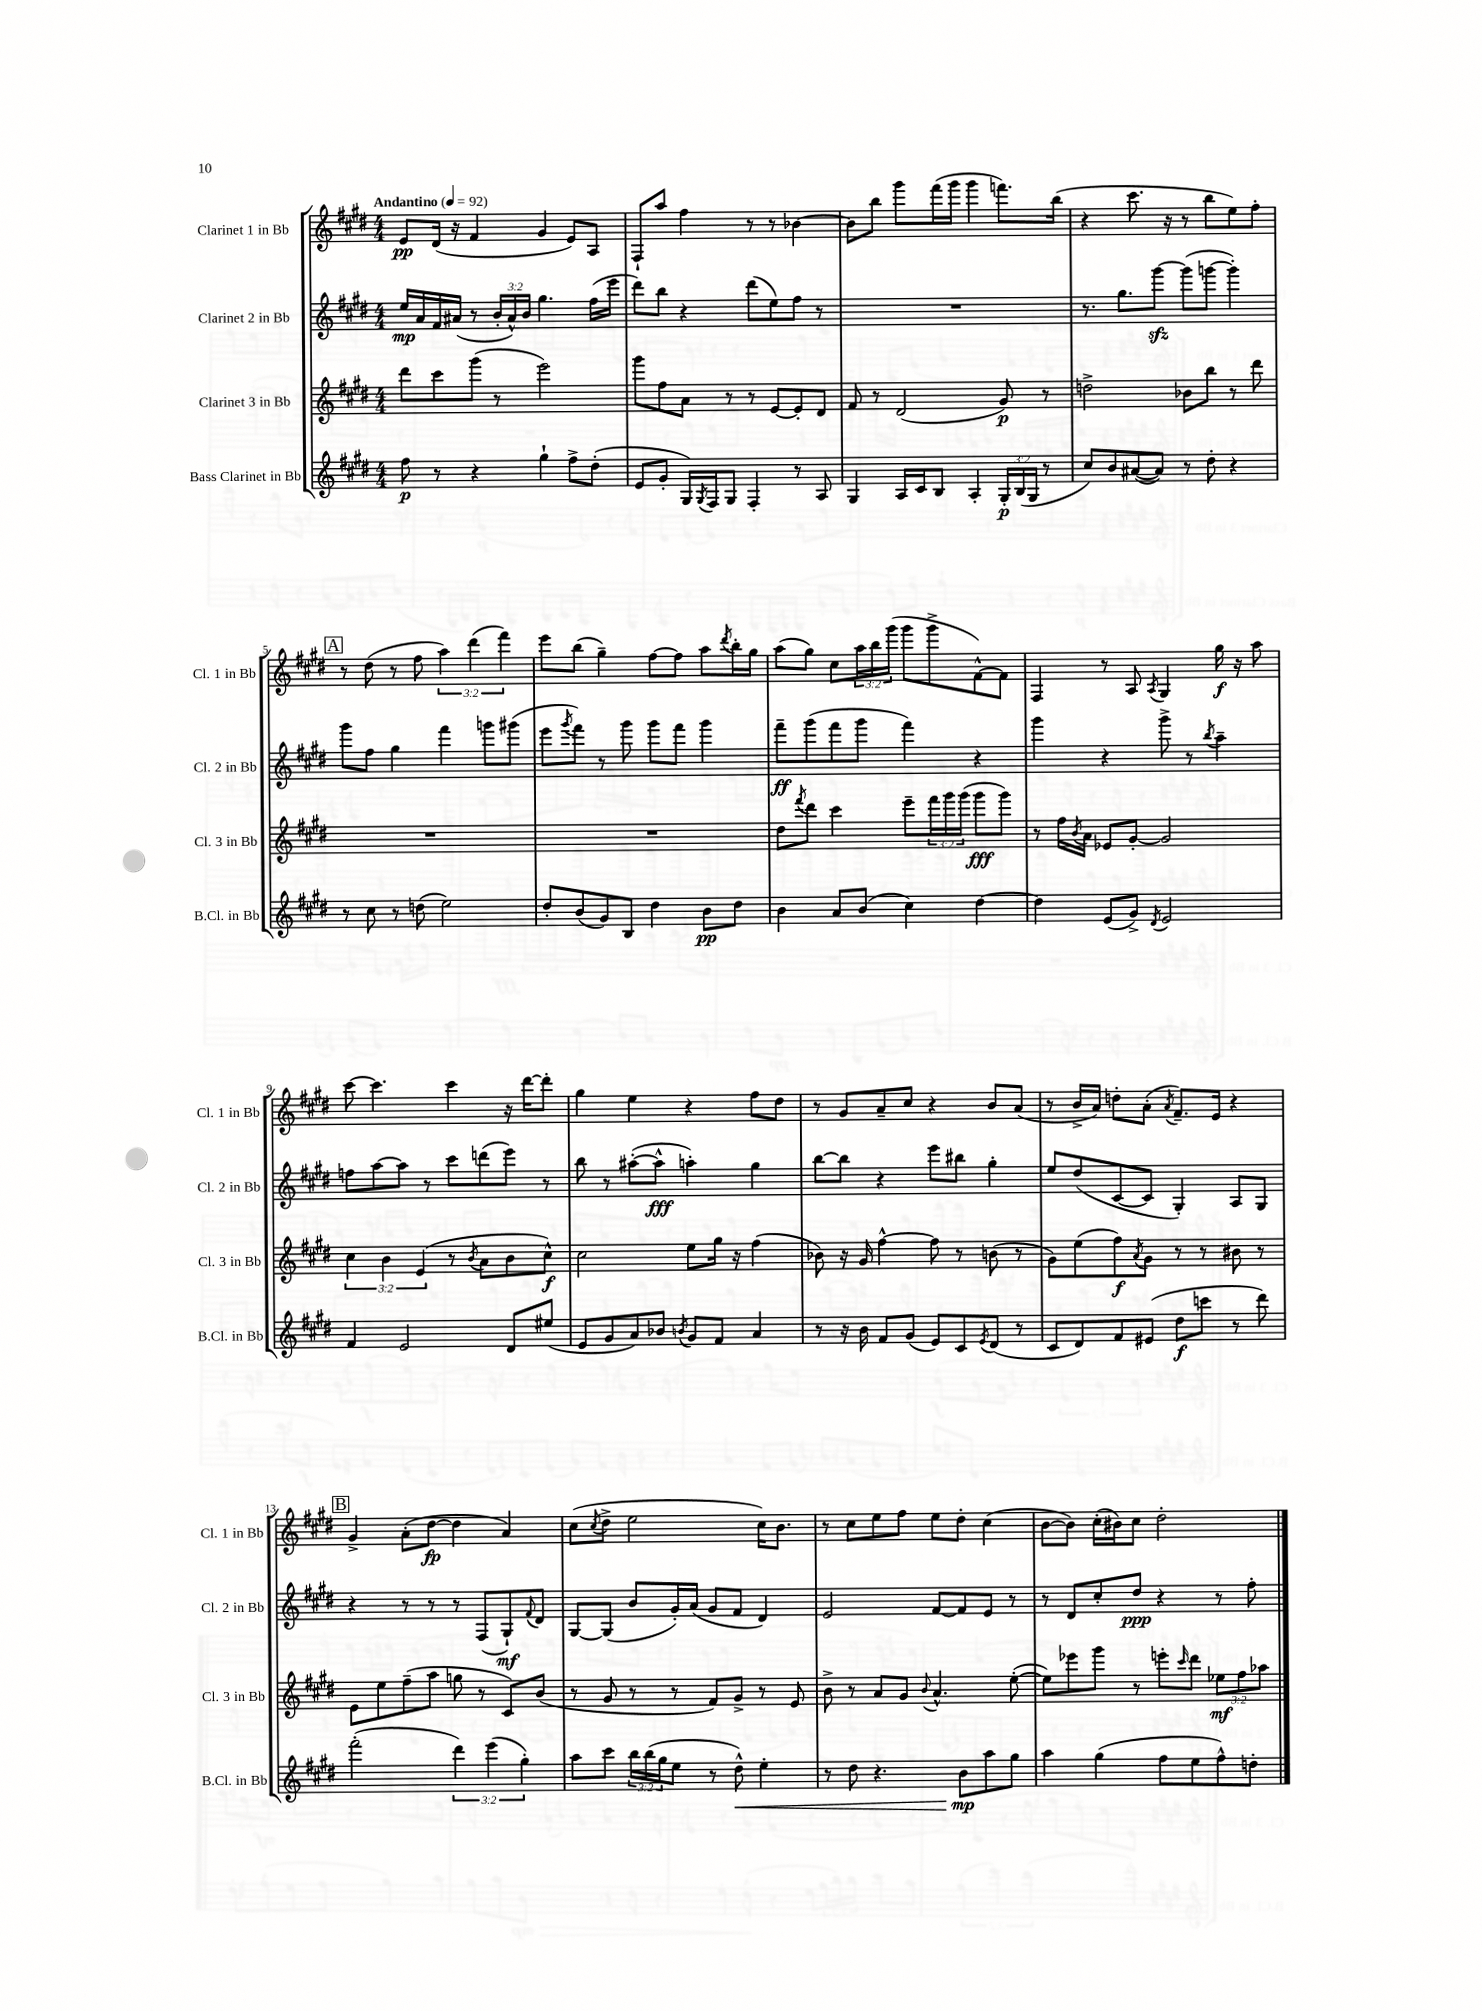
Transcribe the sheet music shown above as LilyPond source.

<<
\new StaffGroup <<
\new Staff = "s0" \with { instrumentName = "Clarinet 1 in Bb" shortInstrumentName = "Cl. 1 in Bb" } {
    \clef treble \key e \major \numericTimeSignature \time 4/4 \override Staff.TupletNumber.text = #tuplet-number::calc-fraction-text \tempo "Andantino" 4 = 92
    e'8\pp dis'16( r16 fis'4 gis'4 e'8) a8 |
    fis8-! a''8 fis''4 r8 r8 bes'4~ |
    bes'8 b''8 gis'''8 fis'''16( gis'''16 gis'''4 f'''8.) b''16( |
    r4 cis'''8. r16 r8 b''8 e''8) fis''8-. |
    \mark \markup { \box "A" } r8 dis''8( r8 fis''8 \tuplet 3/2 { a''4) dis'''4( fis'''4) } |
    e'''8 b''8( gis''4--) fis''8~ fis''8 a''8 \acciaccatura { dis'''8 } b''16-. gis''16 |
    a''8( gis''8) cis''8 \tuplet 3/2 { a''16 b''16 gis'''16( } gis'''8 gis'''8-> fis'8~-^) fis'8 |
    fis4 r8 a8 \acciaccatura { a8 } gis4 gis''16\f r16 a''8 |
    cis'''8~ cis'''4. cis'''4 r16 dis'''16~ dis'''8-. |
    gis''4 e''4 r4 fis''8 dis''8 |
    r8 gis'8 a'8-- cis''8 r4 b'8 a'8( |
    r8 b'16-> a'16) d''8-. a'8-.( \acciaccatura { a'8 } fis'8.--) e'16 r4 |
    \mark \markup { \box "B" } gis'4-> a'8-.( dis''8~\fp dis''4 a'4) |
    cis''8( \acciaccatura { cis''8 } dis''8-> e''2 cis''16) b'8. |
    r8 cis''8 e''8 fis''8 e''8 dis''8-. cis''4( |
    b'8~ b'8) cis''16-.( bis'16) cis''8 dis''2-. \bar "|." |
}
\new Staff = "s1" \with { instrumentName = "Clarinet 2 in Bb" shortInstrumentName = "Cl. 2 in Bb" } {
    \clef treble \key e \major \numericTimeSignature \time 4/4 \override Staff.TupletNumber.text = #tuplet-number::calc-fraction-text
    e''16\mp a'16 fis'16 ais'16( r8 \tuplet 3/2 { b'16-. ais'16-^) b'16 } gis''4. fis''16( e'''16 |
    dis'''8) b''8 r4 dis'''8( e''8) fis''8 r8 |
    R1 |
    r8. gis''8. gis'''8~\sfz gis'''8( g'''8~ g'''4-.) |
    \mark \markup { \box "A" } gis'''8 fis''8 gis''4 fis'''4 g'''8 gis'''8( |
    e'''8 \acciaccatura { gis'''8 } fis'''8) r8 gis'''8 gis'''8 fis'''8 gis'''4 |
    fis'''8--\ff gis'''8( fis'''8 gis'''8 fis'''4) r4 |
    gis'''4 r4 gis'''8-> r8 \acciaccatura { b''8 } a''4-- |
    f''8 a''8~ a''8 r8 cis'''8 d'''8( e'''8) r8 |
    b''8 r8 ais''8~-.( ais''8-^\fff a''4-.) gis''4 |
    b''8~ b''8 r4 e'''8 bis''8 gis''4-. |
    e''8 dis''8( cis'8~ cis'8 gis4-.) a8 gis8 |
    \mark \markup { \box "B" } r4 r8 r8 r8 fis8( gis8-!\mf) \appoggiatura { fis'8 } dis'8 |
    gis8~ gis8( b'8 gis'16-.) a'16( gis'8 fis'8 dis'4) |
    e'2 fis'8~ fis'8 e'8 r8 |
    r8 dis'8 cis''8-. dis''8\ppp r4 r8 fis''8-. \bar "|." |
}
\new Staff = "s2" \with { instrumentName = "Clarinet 3 in Bb" shortInstrumentName = "Cl. 3 in Bb" } {
    \clef treble \key e \major \numericTimeSignature \time 4/4 \override Staff.TupletNumber.text = #tuplet-number::calc-fraction-text
    dis'''8 cis'''8 gis'''8( r8 e'''2) |
    gis'''8 fis''8 a'8 r8 r8 e'8~ e'8-. dis'8 |
    fis'8 r8 dis'2( gis'8\p) r8 |
    d''2-> bes'8 b''8 r8 dis'''8 |
    \mark \markup { \box "A" } R1 |
    R1 |
    dis''8 \acciaccatura { fis'''8 } dis'''8 cis'''4 e'''8-- \tuplet 3/2 { fis'''16 gis'''16 gis'''16( } gis'''8\fff gis'''8) |
    r8 fis''16 \acciaccatura { b'8 } a'16 ees'8 gis'8~-. gis'2 |
    \tuplet 3/2 { cis''4 b'4 e'4( } r8 \acciaccatura { b'8 } a'8 b'8 cis''8-^\f) |
    cis''2 e''8 gis''16 r16 fis''4( |
    bes'8) r16 gis'16 fis''4~-^ fis''8 r8 b'8( r8 |
    gis'8) e''8( fis''8\f) \acciaccatura { a'8 } gis'8 r8 r8 bis'8 r8 |
    \mark \markup { \box "B" } e'8 e''8 fis''8--( a''8 g''8 r8 cis'8) b'8( |
    r8 gis'8 r8 r8 fis'8) gis'8-> r8 e'8 |
    b'8-> r8 a'8 gis'8 \appoggiatura { b'8 } a'4.-^ e''8~-.( |
    e''8) ees'''8 gis'''8 r8 e'''8-. \grace { cis'''16 } dis'''8 \tuplet 3/2 { ees''8\mf fis''8 aes''8 } \bar "|." |
}
\new Staff = "s3" \with { instrumentName = "Bass Clarinet in Bb" shortInstrumentName = "B.Cl. in Bb" } {
    \clef treble \key e \major \numericTimeSignature \time 4/4 \override Staff.TupletNumber.text = #tuplet-number::calc-fraction-text
    fis''8\p r8 r4 gis''4-! fis''8-> dis''8-.( |
    e'8 gis'8-. gis16) \acciaccatura { gis8 } fis16 gis8 fis4-. r8 a8 |
    gis4 a16 cis'16 b8 a4-. \tuplet 3/2 { gis16-.\p b16( gis16 } r8 |
    cis''8) b'8 ais'8~( ais'8) r8 dis''8-. r4 |
    \mark \markup { \box "A" } r8 cis''8 r8 d''8( e''2) |
    dis''8-. b'8( gis'8) b8 dis''4 b'8\pp dis''8 |
    b'4 a'8 b'8( cis''4) dis''4~ |
    dis''4 e'8( gis'8->) \acciaccatura { dis'8 } e'2 |
    fis'4 e'2 dis'8 eis''8( |
    e'8 gis'8 a'8) bes'8 \acciaccatura { b'8 } gis'8 fis'8 a'4 |
    r8 r16 b'16 fis'8 gis'8( e'8) cis'8 \acciaccatura { e'8 } dis'8( r8 |
    cis'8 dis'8) fis'8 eis'8( dis''8\f c'''8 r8 dis'''8) |
    \mark \markup { \box "B" } fis'''2-.( \tuplet 3/2 { dis'''4) e'''4( gis''4-.) } |
    a''8 cis'''8 \tuplet 3/2 { b''16 b''16( gis''16 } e''8 r8 dis''8-^\<) e''4-. |
    r8 dis''8 r4. b'8\mp\! a''8 gis''8 |
    a''4 gis''4( fis''8 e''8 fis''8-^) d''8-. \bar "|." |
}
>>
>>
